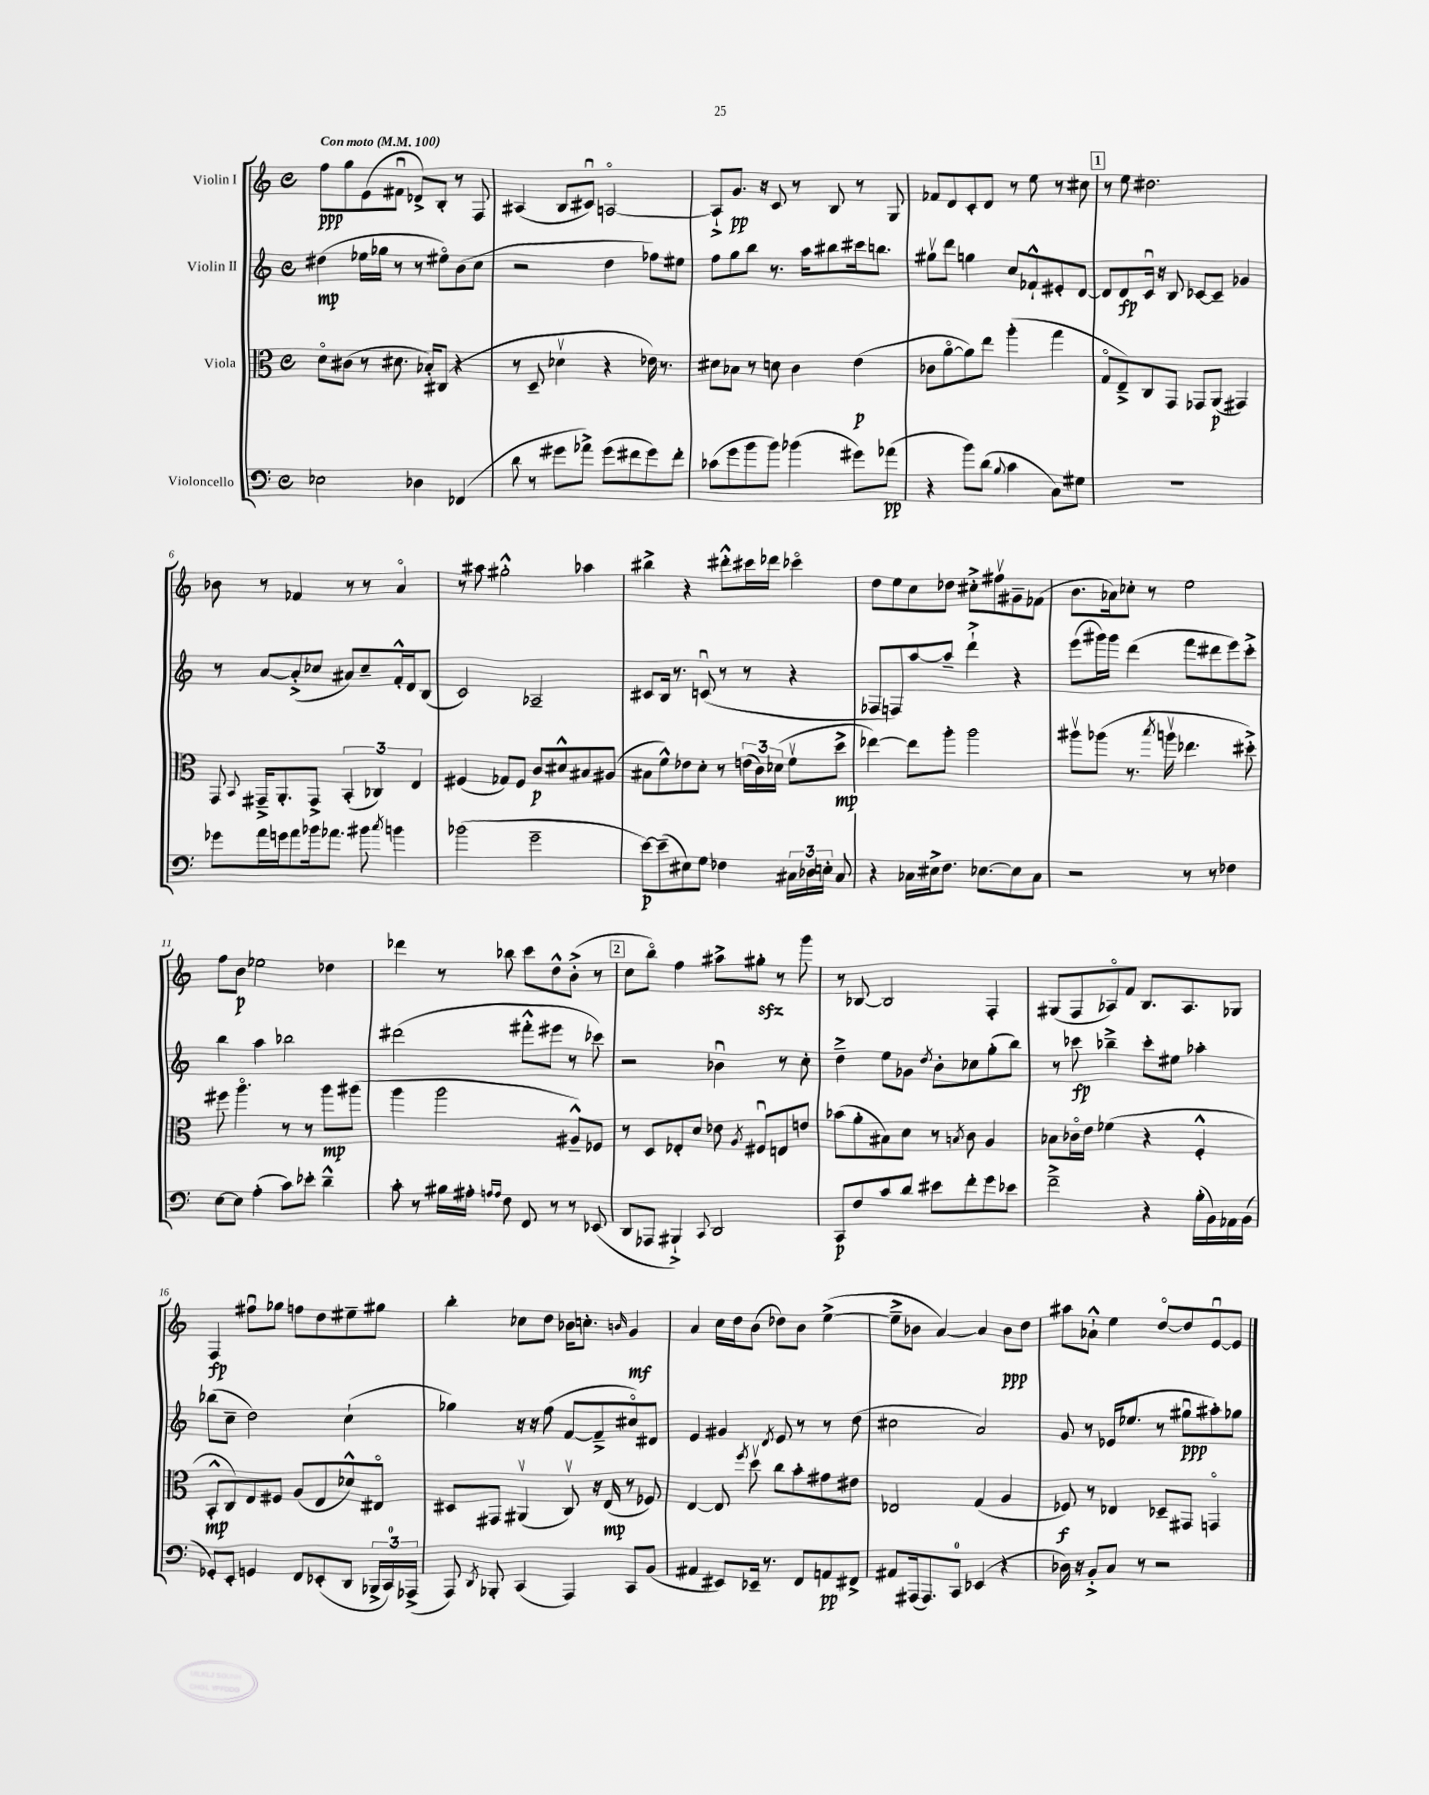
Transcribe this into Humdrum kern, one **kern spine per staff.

**kern	**kern	**kern	**kern
*staff4	*staff3	*staff2	*staff1
*clefF4	*clefC3	*clefG2	*clefG2
*k[]	*k[]	*k[]	*k[]
*M4/4	*M4/4	*M4/4	*M4/4
*met(c)	*met(c)	*met(c)	*met(c)
*MM100	*MM100	*MM100	*MM100
2E-\	8do\L	(4dd#\	8ff\L
.	(8c#\J	.	8gg\
.	8r	16ee-\LL	(8e\
.	.	16gg-\JJ	.
.	8.d#\	8r	8f#u\J
4D-\	.	8r	8d-^/L)
.	16B-'/LK)	.	.
.	(8C#/J	8ee#o\L)	8B'/J
(4FF-/	4r	(8b\	8r
.	.	8cc\J	8F/
=	=	=	=
8d\	8r	2r	(4A#/
8r	8D~/	.	.
8g#\L	4d-v\	.	8B/L
8a-^\J)	.	.	8c#u/J)
(8g#\L	4r	4dd\	[2Ao/
8f#\	.	.	.
8g#\)	16e-\)	8ff-\L)	.
.	8.r	.	.
8f#'\J	.	8ee#\J	.
=	=	=	=
(8c-\L	8d#\L	8ff\L	8A`^/]L
8g\	8B-\J	8gg\	8.g/J
8b\	8r	8bb\J	.
.	.	.	16r
8b\J)	8d\	8.r	8c/
(4b-\	4c\	.	8r
.	.	16aa\LK	.
.	.	8bb#\	8B/
8g#\L)	(4e\	16ccc#\k	8r
.	.	8.bb\J	.
(8a-\J	.	.	8G/
=	=	=	=
4r	8c-\L	8gg#v\L	8f-/L
.	[8ao\	8ddd\J	8d/
8b\L)	8a\])	4gg\	8c'/
(8d\J	8ee\J	.	8d/J
8qqB/	.	.	.
4c\	(4aa'\	8cc/L	8r
.	.	8f-`^^/	8ee\
8C\L)	4gg\	8e#'/	8r
8G#\J	.	[8d/J	8cc#\
=	=	=	=
1r	8Go/L	8d/]L	8r
.	8E~^/)	8d/	8ee\
.	8C/	16cu/Jk	2.dd#\
.	.	16r	.
.	8GG/J	8B/	.
.	8GG-/L	[8c-/L	.
.	(8AA/J	8c-~/]J	.
.	4GG#/)	4g-/	.
=	=	=	=
8g-\L	8GG/	8r	8b-\
.	8qqBB/	.	.
16a\L	16GG#~^/LK	[8a/L	8r
16g\J	8.AA'/	.	.
8a\	.	(8a'^/]	4f-/
16b-\k	8GG#^/J	8cc-/J	.
8.a-\J	.	.	.
.	(6BB'/	8a#/L)	8r
8b#\	.	8cc-~/	8r
.	6C-/)	.	.
8qcc/	.	.	.
4b\	.	16f'^^/L	4ao/
.	.	16d/J	.
.	6E/	.	.
.	.	(8B/J	.
=	=	=	=
(2b-\	(4F#/	2c/)	8r
.	.	.	8aa#\
.	8G-/L)	.	2gg#'^^\
.	8F#/J	.	.
2g~\	8c/L	2A-~/	.
.	8d#^^/	.	.
.	8B#/	.	4aa-\
.	(8A#/J	.	.
=	=	=	=
[8e\L)	8B#\L	8c#/L	4bb#^\
(8e~\]	8f^^\)	16B/Jk	.
.	.	8.r	.
8E#\)	8e-\	.	4r
8G\J	8d'\J	(8cu/	.
4F-\	8r	8r	8ddd#'^^\L
.	(24e\LL	8r	16ccc#\L
.	24c\)	.	.
.	.	.	16ddd-\JJ
.	(24d-\JJ	.	.
24C#\LL	8fv\L	4r	4ccc-o\
24D-\	.	.	.
24E'\JJ	.	.	.
8C#/	8dd^\J	.	.
=	=	=	=
4r	[4ee-\)	8F-/L	8dd\L
.	.	8F/)	8ee\
16C-\LL	8ee-\]L	[8aa/	8cc\
16E#^\J	.	.	.
8.F\J	8aa'\J	8aa~/]J	8dd-\J
.	2aa\	4ddd`^\	8cc#'^\L
[8.E-\L	.	.	.
.	.	.	8ff#v\
8E-\]	.	4r	8g#~\
8C-\J	.	.	(8f-\J
=	=	=	=
2r	8aa#v\L	(8eee\L	8.b\L
.	(8aa-\J	16ggg#\L)	.
.	.	16ggg#\JJ	16a-\k)
.	8.r	(4ddd\	8cc-'\J
.	.	.	8r
.	8qbb/	.	.
.	16aav\	.	.
8r	4.ee-\	8fff\L	2ee\
8r	.	8ddd#\	.
4F-\	.	8eee\)	.
.	8dd#'^\)	8ccc'^\J	.
=	=	=	=
[8E\L	8ff#\	4bb\	8ff\L
8E\]J	4.aao\	.	8b\J
(4A'\	.	4aa\	2ee-\
8c\L)	8r	2bb-\	.
8e-'\J	8r	.	.
4d~^^\	8aa\L	.	4dd-\
.	(8aa#\J	.	.
=	=	=	=
8c'\	4aa\	(2ddd#\	4ddd-\
8r	.	.	.
16B#\LL	2aa\	.	8r
16A#'\JJ	.	.	.
16qqA/LL	.	.	.
16qqA/JJ	.	.	.
8F\	.	.	8bb-\
8FF/	.	8fff#'^^\L	8ccc\L
8r	.	8eee#\J	8dd^^\
8r	8A#~^^/L)	8r	(8b'^\J
(8EE-/	8F-/J	8ccc-\)	8r
=	=	=	=
8DD/L	8r	2r	8cc\L
8AAA-/J	8D/L	.	8bbo\J)
4BBB#`^/)	8E-'/	.	4ff\
.	8d/J	.	.
8qqCC/	.	.	.
2DD/	8e-\	4b-u\	8aa#^\L
.	8qA/	.	.
.	8F#u/L	.	8gg#'\J
.	8E/	8r	8r
.	8e/J	8cc'\	8ggg\
=	=	=	=
8CC/L	(8b-\L	4dd~^\	8r
8F/	8a'\	.	[8B-/
8c/	8B#\)	8ee\L	2B-/]
8d/J	8d\J	8g-\J	.
.	.	8qdd/	.
8e#\L	8r	8b'\L	.
.	8qB/	.	.
8f'\	8c\	8cc-\	.
8g\	4A/	(8gg'\	4F'/
8e-\J	.	8bb\J)	.
=	=	=	=
2f~^\	8B-\L	8r	(8G#/L
.	16c-o\L	8ccc-\	8F/
.	16e\JJ	.	.
.	(4f-\	4bb-~^\	8A-o/)
.	.	.	8f/J
4r	4r	8ccc-'\L	8.B/L
.	.	8ee#\J	.
.	.	.	8.A-/
(16B'\LL	4F'^^/	4aa-'\	.
16BB\)	.	.	.
16AA-\	.	.	8G-/J
(16BB\JJ	.	.	.
=	=	=	=
8GG-'/L)	8BB'^^/L	(8bb-\L	4F/
8EE'/J	8C/)	8cc~\J	.
4GG/	8E/	2dd\)	8ff#u\L
.	8F#/J	.	8gg-\J
8FF/L	(8A/L	.	8ff\L
(8EE-'/	8E/	.	8dd\
8DD/J	8d-^^/)	(4cc`\	8ee#~\
24BBB-^/LL	8E#o/J	.	8gg#\J
24CC/)	.	.	.
(24AAA-^/JJ	.	.	.
=	=	=	=
8AAA/)	8D#/L	4gg-\)	4bb'\
8qDD/	.	.	.
8BBB-'/	8GG#/J	.	.
(4CC/	(4AA#v/	16r	8cc-\L
.	.	16r	.
.	.	(8ff\	8dd\J
4AAA/)	8Cv/)	[8f/L	16b-\LK
.	.	.	8.cc'\J
.	16r	8f~^/]	.
.	(16E/	.	.
.	.	.	16qqb/
8CC/L	8r	8cc#o/)	4g/
(8BB/J	8F-/)	8d#/J	.
=	=	=	=
4AA#/	[4E/	4e/	4a/
8EE#/L)	8E/]	4g#/	16cc\LL
.	.	.	16dd\J
.	8qff/	.	.
16EE-~/Jk	8ddv\	.	(8b\J
8.r	.	.	.
.	.	8qd/	.
.	8cc\L	8e/	8dd-\L)
8FF/L	8b'\	8r	8b\J
8AA/	8g#\	8r	([4ee^\
8FF#^/J	8e#\J	(8dd\	.
=	=	=	=
8AA#/L	2E-/	2cc#\	8ee~^\]L
(16AAA#/k	.	.	8b-\J
8.AAA#/)	.	.	.
.	.	.	[4a/)
8CC/J	.	.	.
(4EE-/	(4G/	2a/)	4a/]
4r	4A/	.	8b-\L
.	.	.	8dd\J
=	=	=	=
16D-\)	8F-/)	8g/	8aa#\L
16r	.	.	.
8BB'^/L	8r	8r	8a-`^^\J
8C/J	4E-/	(16e-/LK	4ee\
.	.	8.ee-/J	.
8r	.	.	.
2r	8D-~/L	8r	[8ddo/L
.	8GG#/J	8gg#u\L	8dd/]
.	4GGo/	8aa#'\)	[8eu/
.	.	8gg-\J	8e/]J
==	==	==	==
*-	*-	*-	*-
